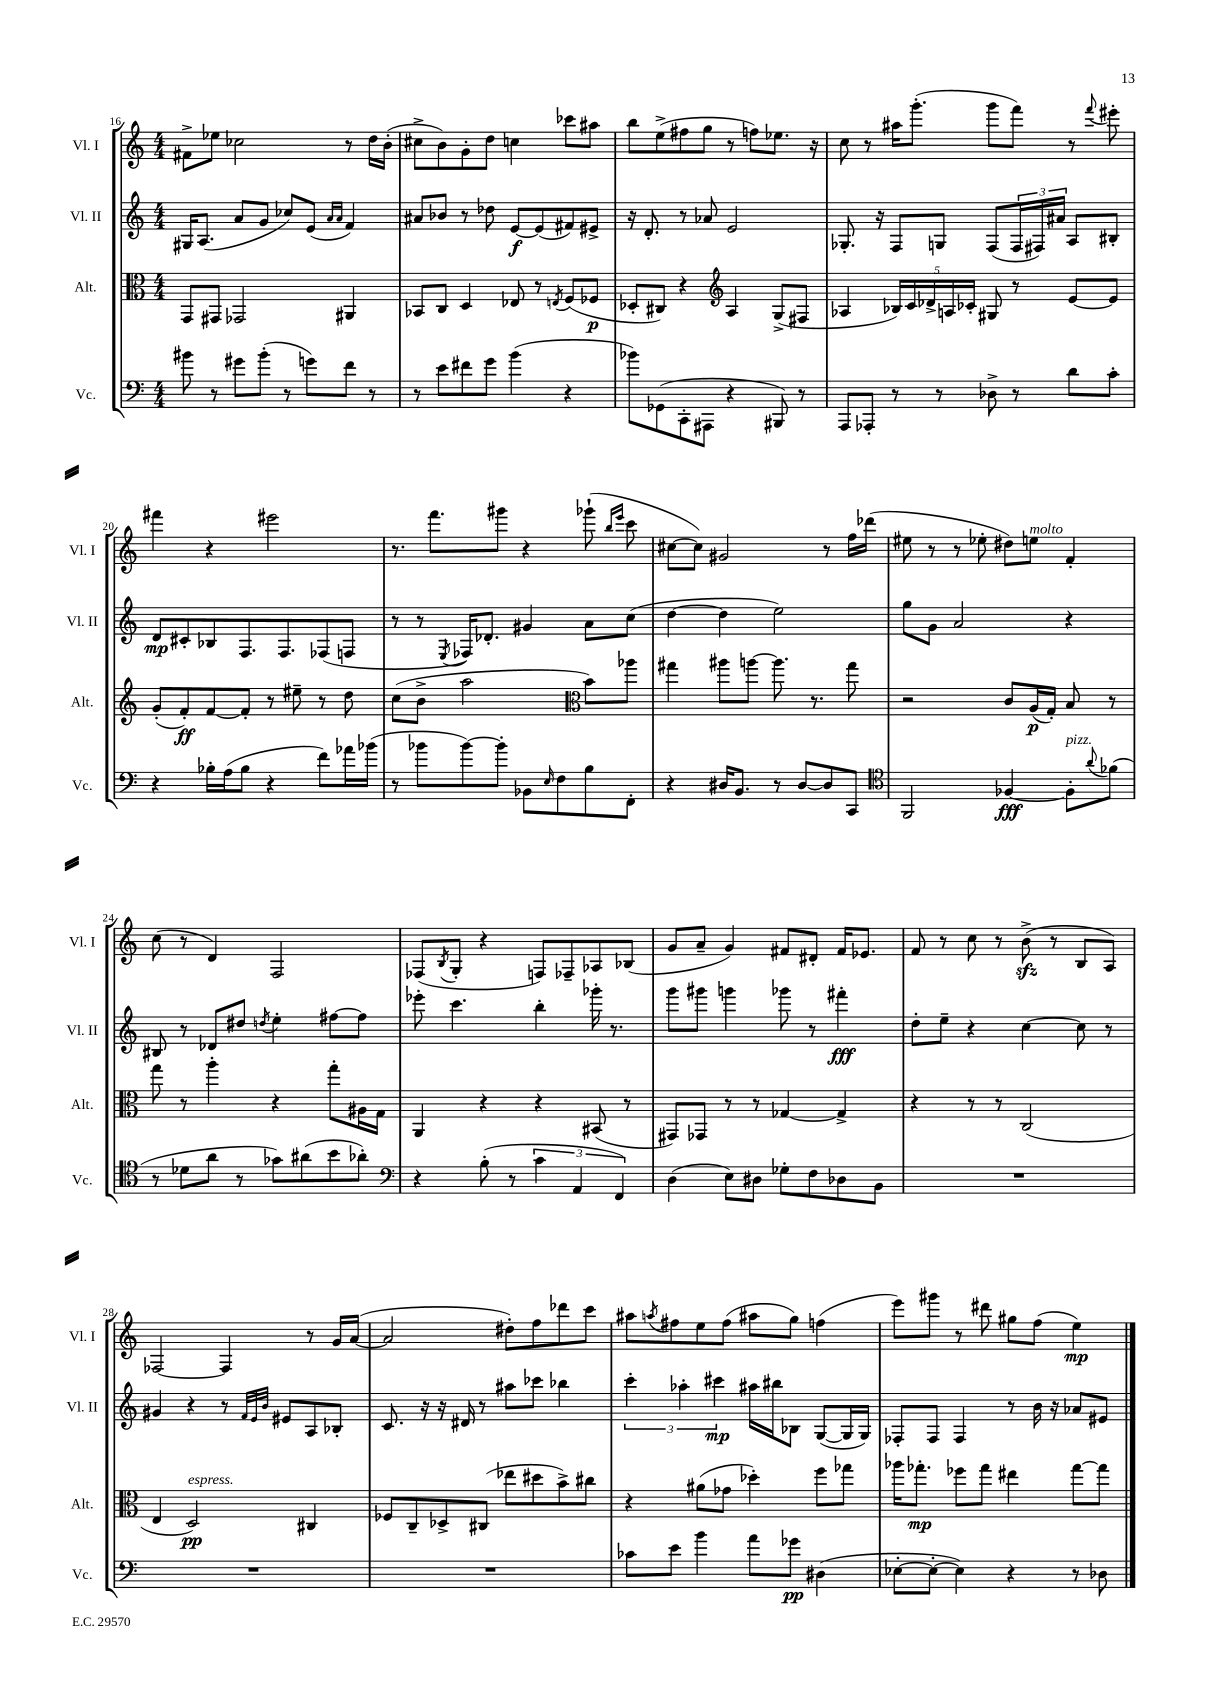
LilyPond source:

<<
\new StaffGroup <<
\new Staff = "s0" \with { instrumentName = "Vl. I" shortInstrumentName = "Vl. I" } {
    \clef treble \key c \major \numericTimeSignature \time 4/4
    fis'8-> ees''8 ces''2 r8 d''16 b'16-.( |
    cis''8-> b'8) g'8-. d''8 c''4 ces'''8 ais''8 |
    b''8 e''8->( fis''8 g''8 r8 f''8) ees''8. r16 |
    c''8 r8 ais''16 g'''8.-.( g'''8 f'''8) r8 \appoggiatura { f'''8 } eis'''8-. |
    fis'''4 r4 eis'''2 |
    r8. f'''8. gis'''8 r4 ges'''8-!( \grace { b''16 e'''16 } c'''8 |
    cis''8~ cis''8) gis'2 r8 f''16 des'''16( |
    eis''8 r8 r8 ees''8-. dis''8) e''8^\markup { \italic "molto" } f'4-. |
    c''8( r8 d'4) f2 |
    fes8( \acciaccatura { b8 } g8-. r4 f8) fes8-- aes8 bes8( |
    g'8 a'8-- g'4) fis'8 dis'8-. fis'16 ees'8. |
    f'8 r8 c''8 r8 b'8->\sfz( r8 b8 a8) |
    fes2~ fes4 r8 g'16 a'16~( |
    a'2 dis''8-.) f''8 des'''8 c'''8 |
    ais''8 \acciaccatura { a''8 } fis''8 e''8 fis''8( ais''8 g''8) f''4( |
    e'''8) gis'''8 r8 dis'''8 gis''8 f''8( e''4\mp) \bar "|." |
}
\new Staff = "s1" \with { instrumentName = "Vl. II" shortInstrumentName = "Vl. II" } {
    \clef treble \key c \major \numericTimeSignature \time 4/4
    gis16 a8.( a'8 g'8 ces''8) e'8( \grace { a'16 a'16 } f'4) |
    ais'8 bes'8 r8 des''8 e'8~\f e'8( fis'8) eis'8-> |
    r16 d'8.-. r8 aes'8 e'2 |
    ges8.-. r16 f8 g8 f8( \tuplet 3/2 { f16 fis16) ais'16 } a8 bis8-. |
    d'8\mp cis'8-. bes8 f8. f8. fes8( f8 |
    r8 r8 \acciaccatura { e8 } fes16) des'8.-. gis'4 a'8 c''8( |
    d''4~ d''4 e''2) |
    g''8 g'8 a'2 r4 |
    bis8 r8 des'8 dis''8 \acciaccatura { d''8 } e''4-. fis''8~ fis''8 |
    ees'''8-. c'''4. b''4-. ges'''16-. r8. |
    g'''8 gis'''8 g'''4 ges'''8 r8 fis'''4-.\fff |
    d''8-. e''8-- r4 c''4~ c''8 r8 |
    gis'4 r4 r8 \grace { f'32 e'32 b'32 } eis'8 a8 bes8-. |
    c'8. r16 r16 dis'16 r8 ais''8 ces'''8 bes''4 |
    \tuplet 3/2 { c'''4-. aes''4-. cis'''4\mp } ais''16 bis''16 bes8 g8~( g16 g16) |
    fes8-. fes8 fes4 r8 b'16 r16 aes'8 eis'8 \bar "|." |
}
\new Staff = "s2" \with { instrumentName = "Alt." shortInstrumentName = "Alt." } {
    \clef alto \key c \major \numericTimeSignature \time 4/4
    g,8 gis,8 ges,2 ais,4 |
    bes,8 c8 d4 ees8 r8 \acciaccatura { e8 } f8( fes8\p |
    des8-. cis8) r4 \clef treble a4 g8->( fis8 |
    aes4 \tuplet 5/4 { bes16) c'16 des'16-> a16 ces'16-. } gis8 r8 e'8~ e'8 |
    g'8-.( f'8-.\ff) f'8~ f'8-. r8 eis''8-- r8 d''8 |
    c''8( b'8-> a''2 \clef alto b'8) aes''8 |
    gis''4 ais''8 a''8~ a''8. r8. gis''8 |
    r2 c'8 a16\p( g16-.) b8 r8 |
    g''8 r8 a''4-. r4 g''8-. ais16 g16 |
    a,4 r4 r4 bis,8( r8 |
    gis,8) ges,8 r8 r8 ges4~ ges4-> |
    r4 r8 r8 c2( |
    e4 d2\pp^\markup { \italic "espress." }) cis4 |
    fes8 c8-- des8-> cis8( ees''8 dis''8 b'8->) cis''8 |
    r4 ais'8( ges'8 des''4-.) f''8 ges''8 |
    aes''16 ges''8.-.\mp fes''8 ges''8 eis''4 ges''8~ ges''8 \bar "|." |
}
\new Staff = "s3" \with { instrumentName = "Vc." shortInstrumentName = "Vc." } {
    \clef bass \key c \major \numericTimeSignature \time 4/4
    bis'8 r8 gis'8 bis'8-.( r8 g'8) f'8 r8 |
    r8 e'8 fis'8 g'8 b'4( r4 |
    bes'8) ges,8( c,8-. ais,,8 r4 bis,,8) r8 |
    a,,8 aes,,8-. r8 r8 des8-> r8 d'8 c'8-. |
    r4 bes16-. a16( bes8 r4 f'8) aes'16 bes'16( |
    r8 bes'8 bes'8~) bes'8-. bes,8 \grace { e16 } f8 b8 f,8-. |
    r4 dis16 b,8. r8 dis8~ dis8 c,8 |
    \clef tenor f,2 fes4~\fff fes8-.^\markup { \italic "pizz." } \appoggiatura { a'8 } fes'8( |
    r8 des'8 a'8 r8 ges'8) ais'8( b'8 aes'8-.) |
    \clef bass r4 b8-.( r8 \tuplet 3/2 { c'4 a,4 f,4) } |
    d4( e8) dis8 ges8-. f8 des8 b,8 |
    R1 |
    R1 |
    R1 |
    ces'8 e'8 b'4 a'8 ges'8\pp dis4( |
    ees8~-. ees8~-. ees4) r4 r8 des8 \bar "|." |
}
>>
>>
\layout { \context { \Score currentBarNumber = #16 } }
